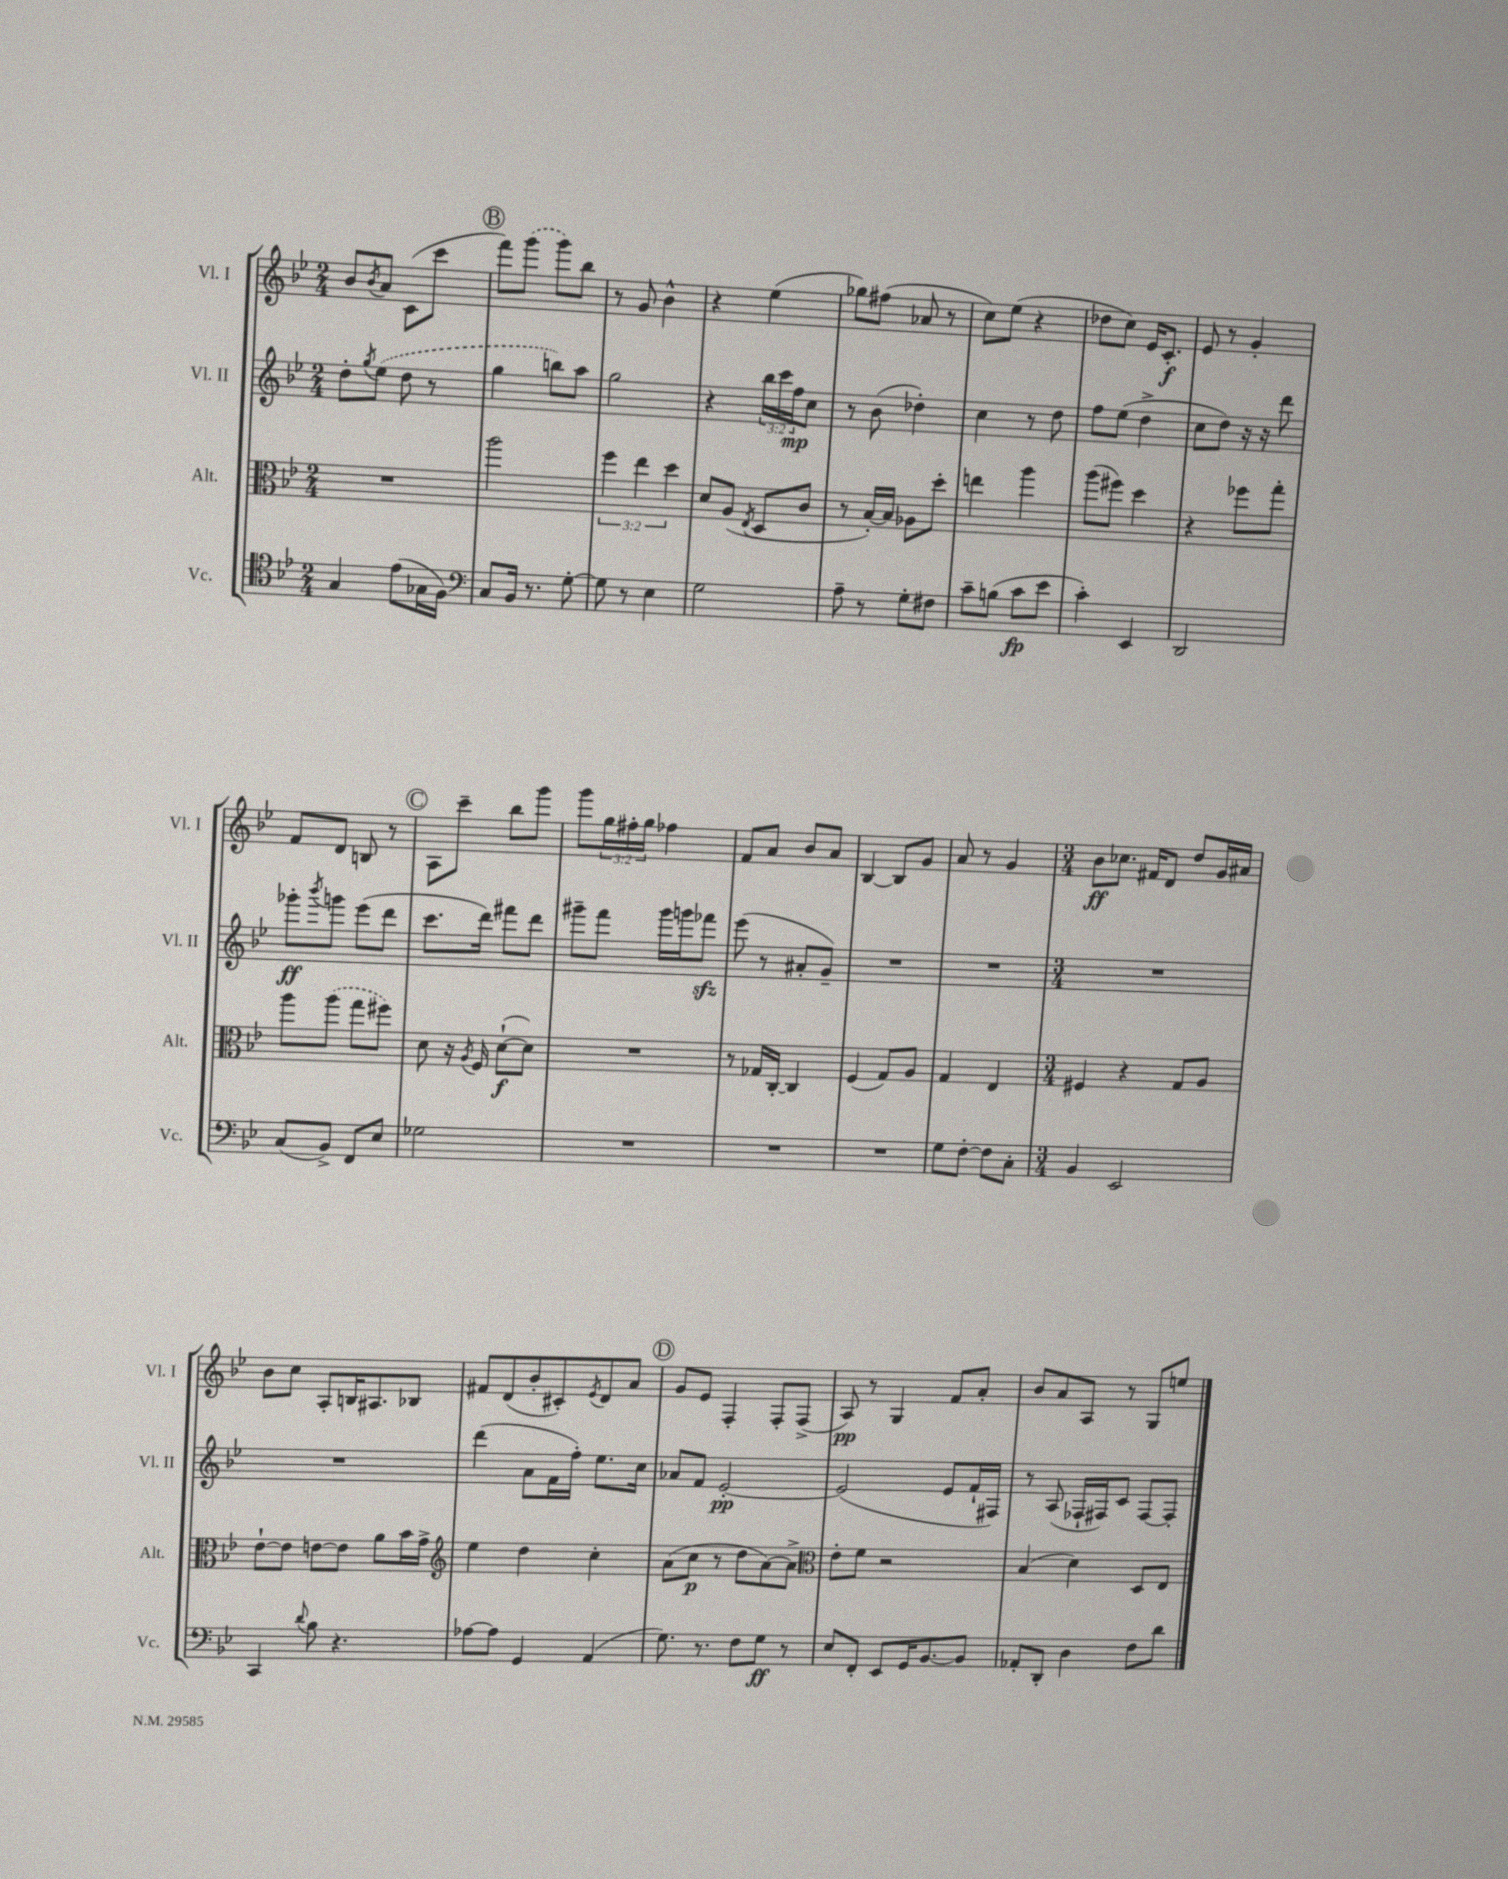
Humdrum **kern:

**kern	**dynam	**kern	**dynam	**kern	**dynam	**kern	**dynam
*part4	*part4	*part3	*part3	*part2	*part2	*part1	*part1
*staff4	*staff4	*staff3	*staff3	*staff2	*staff2	*staff1	*staff1
*I"Vc.	*	*I"Alt.	*	*I"Vl. II	*	*I"Vl. I	*
*I'Vc.	*	*I'Alt.	*	*I'Vl. II	*	*I'Vl. I	*
*clefC4	*	*clefC3	*	*clefG2	*	*clefG2	*
*k[b-e-]	*	*k[b-e-]	*	*k[b-e-]	*	*k[b-e-]	*
*M2/4	*	*M2/4	*	*M2/4	*	*M2/4	*
=102	=102	=102	=102	=102	=102	=102	=102
4G/	.	2r	.	8dd'\L	.	8b-/L	.
.	.	.	.	8qgg/	.	8qb-/	.
.	.	.	.	(8ee-\J	.	8a/J	.
(8e-\L	.	.	.	8dd\	.	(8c\L	.
16G-X\L	.	.	.	8r	.	8ccc\J	.
16F\JJ)	.	.	.	.	.	.	.
!!LO:REH:place=s1:t=B
=103	=103	=103	=103	=103	=103	=103	=103
*clefF4	*	*	*	*	*	*	*
8C/L	.	2aa\	.	4gg\	.	8fff\L)	.
16BB-/Jk	.	.	.	.	.	(8ggg\J	.
8.r	.	.	.	.	.	.	.
.	.	.	.	8bbn\L)	.	8ggg\L)	.
[8G'\	.	.	.	8aa\J	.	8bb-\J	.
=104	=104	=104	=104	=104	=104	=104	=104
8G\]	.	6ff\	.	2gg\	.	8r	.
8r	.	.	.	.	.	8g/	.
.	.	6ee-\	.	.	.	.	.
4E-\	.	.	.	.	.	4b-^^\	.
.	.	6dd\	.	.	.	.	.
=105	=105	=105	=105	=105	=105	=105	=105
2G\	.	8d/L	.	4r	.	4r	.
.	.	(8A/J	.	.	.	.	.
.	.	8qE-/	.	.	.	.	.
.	.	8D/L	.	24bb-\LL	.	(4ee-\	.
.	.	.	.	24ccc\	.	.	.
.	.	.	.	24ff\J	mp	.	.
.	.	8c/J	.	8cc\J	.	.	.
=106	=106	=106	=106	=106	=106	=106	=106
8A~\	.	8r	.	8r	.	8gg-X\L)	.
8r	.	[16B-'/LL)	.	(8b-\	.	(8ff#X\J	.
.	.	16B-/JJ]	.	.	.	.	.
8G'\L	.	8A-X\L	.	4dd-X'\)	.	8a-X/	.
8F#X\J	.	8dd'\J	.	.	.	8r	.
=107	=107	=107	=107	=107	=107	=107	=107
8c~\L	.	4een\	.	4cc\	.	8cc\L)	.
(8Bn\J	.	.	.	.	.	(8ee-\J	.
8c\L	fp	4aa\	.	8r	.	4r	.
8e-\J	.	.	.	8dd\	.	.	.
=108	=108	=108	=108	=108	=108	=108	=108
4c'\)	.	(8aa\L	.	8ff\L	.	8dd-X\L	.
.	.	8ff#X\J)	.	(8ee-\J	.	8cc\J)	.
4EE-/	.	4dd\	.	4dd^\	.	16e-/KL	.
.	.	.	.	.	.	8.c'/J	f
=109	=109	=109	=109	=109	=109	=109	=109
2DD/	.	4r	.	8cc\L	.	8e-/	.
.	.	.	.	8dd\J)	.	8r	.
.	.	8ff-X\L	.	16r	.	4g'/	.
.	.	.	.	16r	.	.	.
.	.	8gg'\J	.	8ddd\	.	.	.
!!LO:LB:g=z
=110	=110	=110	=110	=110	=110	=110	=110
(8C/L	.	8aa\L	.	8ggg-X'\L	ff	8f/L	.
.	.	.	.	8qbbb-/	.	.	.
8BB-^/J)	.	(8aa\J	.	8gggn\J	.	8d/J	.
8FF/L	.	8gg\L	.	(8eee-\L	.	8Bn/	.
8E-/J	.	8ff#X\J)	.	8ddd\J	.	8r	.
!!LO:REH:place=s1:t=C
=111	=111	=111	=111	=111	=111	=111	=111
2G-X\	.	8d\	.	8.ccc\L	.	8A\L	.
.	.	16r	.	.	.	8ccc~\J	.
.	.	8qA/	.	.	.	.	.
.	.	16F/	.	16ddd\Jk)	.	.	.
.	.	([8d`\L	f	8fff#X\L	.	8bb-\L	.
.	.	8d\J])	.	8ddd\J	.	8ggg\J	.
=112	=112	=112	=112	=112	=112	=112	=112
2r	.	2r	.	8ggg#X~\L	.	8ggg\L	.
.	.	.	.	8fff\J	.	24gg\L	.
.	.	.	.	.	.	24ff#X'\	.
.	.	.	.	.	.	24gg\JJ	.
.	.	.	.	16ggg#\LL	.	4ff-X\	.
.	.	.	.	16gggn\J	.	.	.
.	.	.	.	8fff-Xzz\J	.	.	.
=113	=113	=113	=113	=113	=113	=113	=113
2r	.	8r	.	(8eee-\	.	8f/L	.
.	.	16G-X/LL	.	8r	.	8a/J	.
.	.	[16C'/JJ	.	.	.	.	.
.	.	4C/]	.	8a#X'/L	.	8b-/L	.
.	.	.	.	8g~/J)	.	8a/J	.
=114	=114	=114	=114	=114	=114	=114	=114
2r	.	(4F/	.	2r	.	[4B-/	.
.	.	8G/L)	.	.	.	8B-/L]	.
.	.	8A/J	.	.	.	8g/J	.
=115	=115	=115	=115	=115	=115	=115	=115
8G\L	.	4G/	.	2r	.	8a/	.
[8F'\J	.	.	.	.	.	8r	.
8F\L]	.	4E-/	.	.	.	4g/	.
8C'\J	.	.	.	.	.	.	.
=116	=116	=116	=116	=116	=116	=116	=116
*M3/4	*	*M3/4	*	*M3/4	*	*M3/4	*
4BB-/	.	4F#X/	.	2.r	.	8b-\L	ff
.	.	.	.	.	.	8.cc-X\J	.
2EE-/	.	4r	.	.	.	.	.
.	.	.	.	.	.	16f#X/KL	.
.	.	.	.	.	.	8d/J	.
.	.	8G/L	.	.	.	8dd/L	.
.	.	8A/J	.	.	.	16g/L	.
.	.	.	.	.	.	16a#X/JJ	.
!!LO:LB:g=z
=117	=117	=117	=117	=117	=117	=117	=117
4CC/	.	[8e-`\L	.	2.r	.	8b-\L	.
.	.	8e-\J]	.	.	.	8cc\J	.
8qqd/	.	.	.	.	.	.	.
8B-\	.	[8en\L	.	.	.	8A'/L	.
4.r	.	8e\J]	.	.	.	16Bn/K	.
.	.	.	.	.	.	8.A#X/	.
.	.	8a\L	.	.	.	.	.
.	.	16b-\L	.	.	.	8B-X/J	.
.	.	16g^\JJ	.	.	.	.	.
=118	=118	=118	=118	=118	=118	=118	=118
*	*	*clefG2	*	*	*	*	*
[8A-X\L	.	4ee-\	.	(4ddd\	.	8f#X/L	.
8A-\J]	.	.	.	.	.	(8d/	.
4GG/	.	4dd\	.	8a\L	.	8b-'/	.
.	.	.	.	16f\L	.	8c#X'/)	.
.	.	.	.	16ff'\JJ)	.	.	.
.	.	.	.	.	.	8qe-/	.
(4AA/	.	4cc'\	.	8.ee-\L	.	8d/	.
.	.	.	.	.	.	8a/J	.
.	.	.	.	16cc\Jk	.	.	.
!!LO:REH:place=s1:t=D
=119	=119	=119	=119	=119	=119	=119	=119
8.G\)	.	(8a\L	.	8a-X/L	.	8g/L	.
.	.	8cc\J	p	8f/J	.	8e-/J	.
8.r	.	.	.	.	.	.	.
.	.	8r	.	[2e-'/	pp	4F'/	.
8F\L	.	8dd\L	.	.	.	.	.
8G\J	ff	[8a\)	.	.	.	8F'/L	.
8r	.	8a^\J]	.	.	.	(8F^/J	.
=120	=120	=120	=120	=120	=120	=120	=120
*	*	*clefC3	*	*	*	*	*
8E-/L	.	8e-'\L	.	(2e-/]	.	8A/)	pp
8FF'/J	.	8f\J	.	.	.	8r	.
8EE-/L	.	2r	.	.	.	4G/	.
16GG/K	.	.	.	.	.	.	.
[8.BB-/	.	.	.	.	.	.	.
.	.	.	.	8e-/L	.	8f/L	.
8BB-/J]	.	.	.	16f`/L	.	8a'/J	.
.	.	.	.	16F#X/JJ)	.	.	.
=121	=121	=121	=121	=121	=121	=121	=121
8AA-X'/L	.	(4B-/	.	8r	.	8b-/L	.
8DD'/J	.	.	.	(8A/	.	8a/	.
4D\	.	4d\)	.	16F-X`/LL	.	8A/J	.
.	.	.	.	16F#X/J)	.	.	.
.	.	.	.	8c/J	.	8r	.
8F\L	.	8D/L	.	[8F#/L	.	8G/L	.
8d\J	.	8E-/J	.	8F#'/J]	.	8een/J	.
==	==	==	==	==	==	==	==
*-	*-	*-	*-	*-	*-	*-	*-
